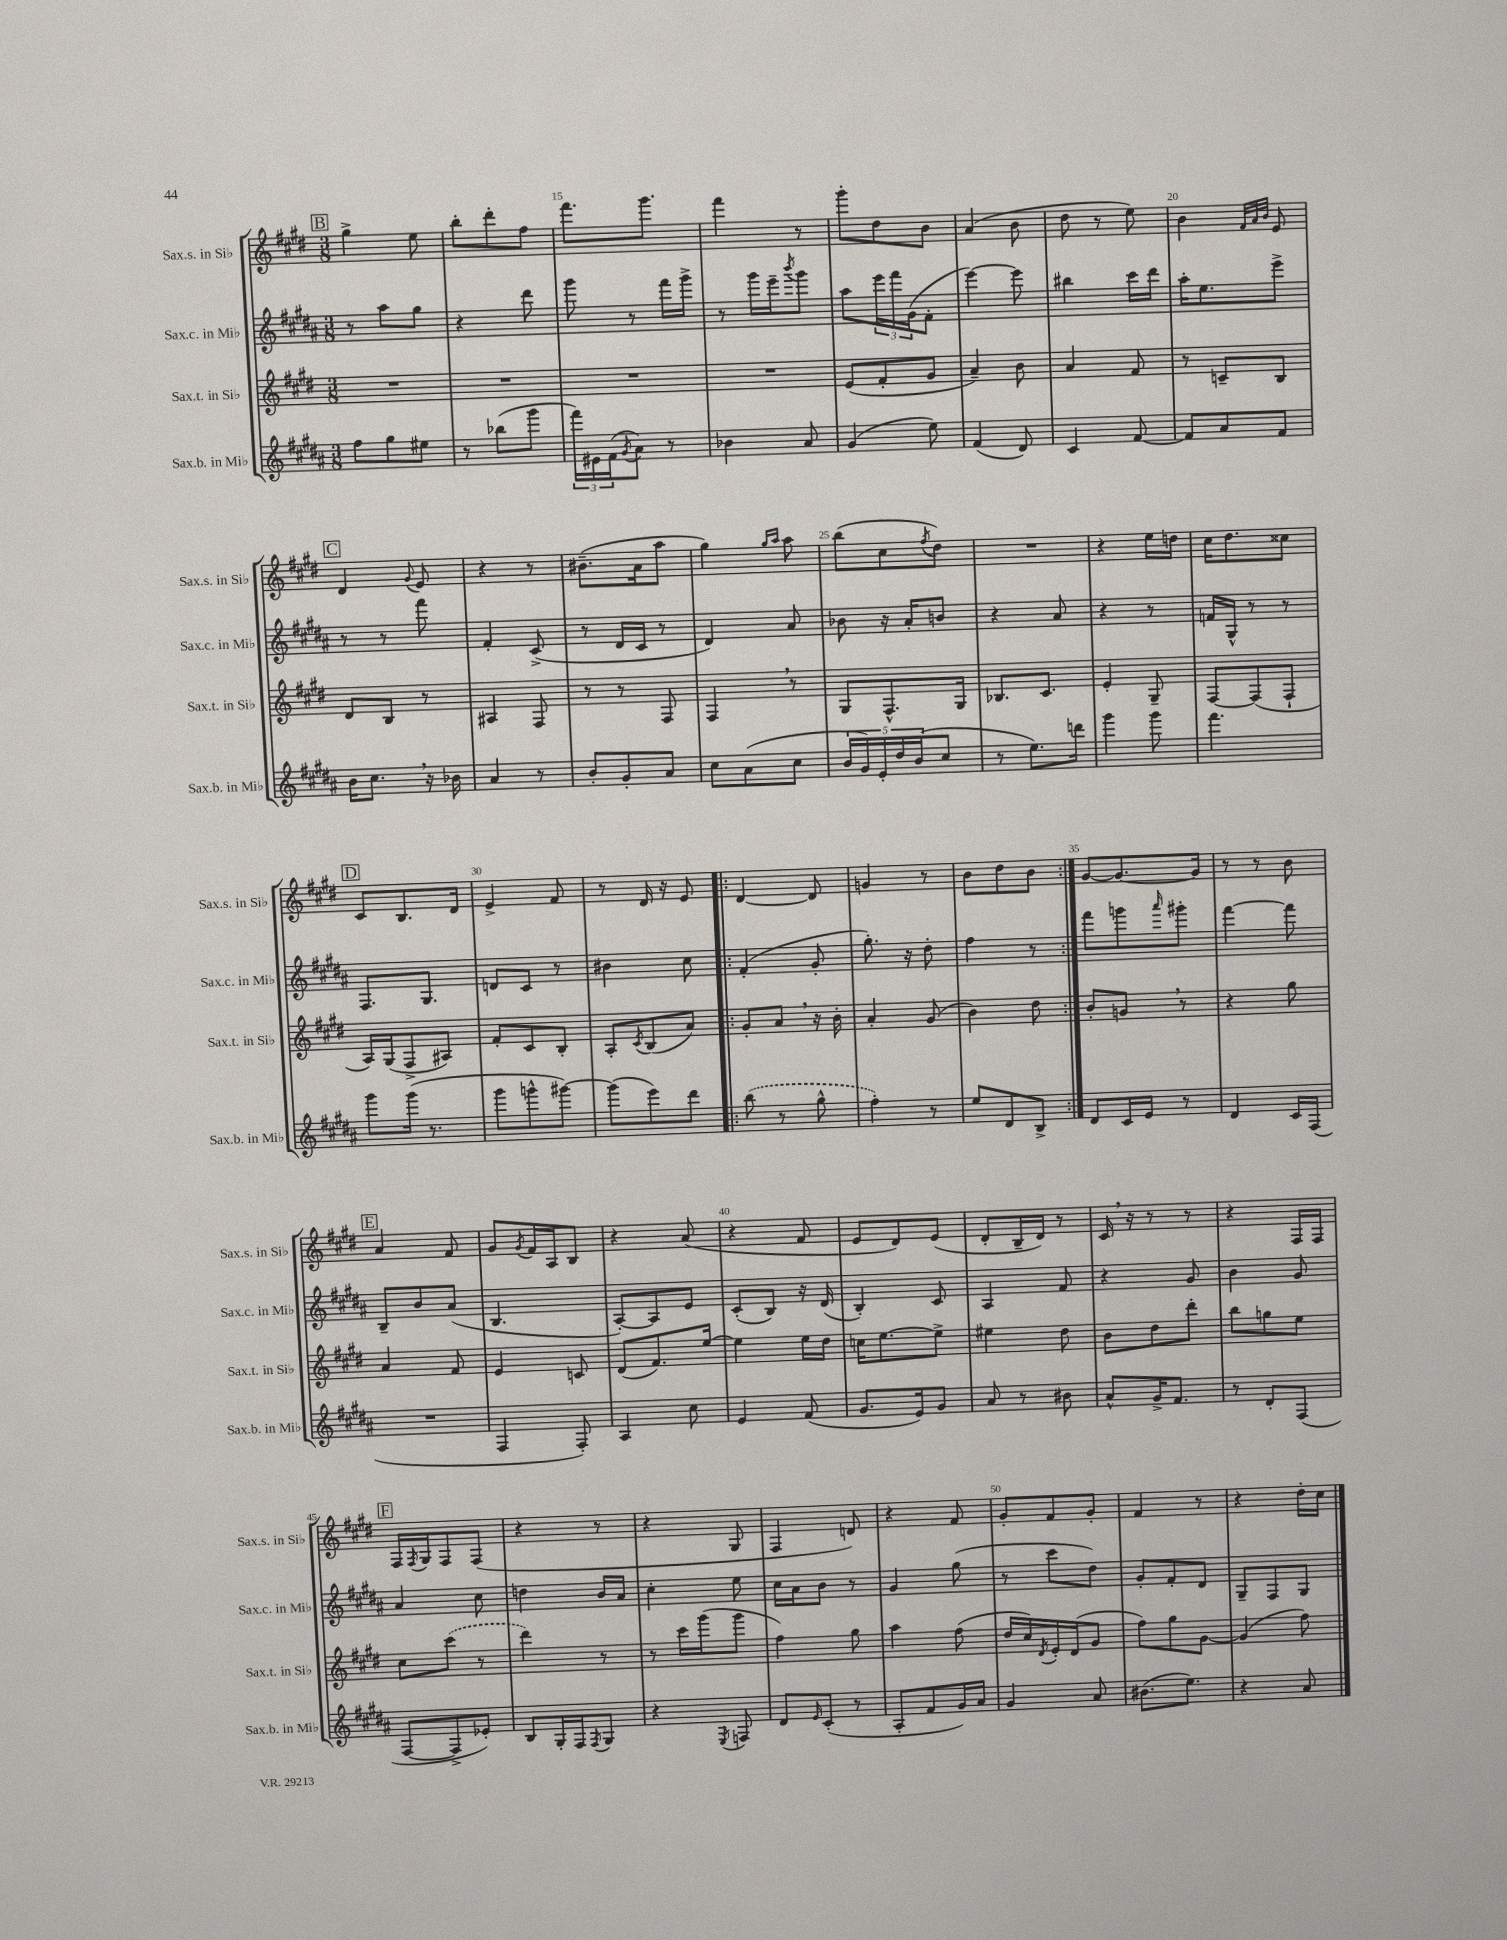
<<
\new StaffGroup <<
\new Staff = "s0" \with { instrumentName = "Sax.s. in Sib" shortInstrumentName = "Sax.s. in Sib" } {
    \clef treble \key e \major \numericTimeSignature \time 3/8
    \mark \markup { \box "B" } gis''4-> e''8 |
    b''8-. dis'''8-. fis''8 |
    fis'''8. gis'''8. |
    fis'''4 r8 |
    gis'''8-. dis''8 b'8 |
    a'4( b'8 |
    dis''8 r8 e''8) |
    b'4 \grace { fis'32 a'32 b'32 } e'8 |
    \mark \markup { \box "C" } dis'4 \appoggiatura { gis'8 } e'8 |
    r4 r8 |
    bis'8.--( a'16 a''8 |
    gis''4) \grace { gis''16 a''16 } a''8 |
    b''8( cis''8 \acciaccatura { fis''8 } dis''8) |
    R4. |
    r4 e''16 d''16 |
    cis''16 dis''8. cisis''8 |
    \mark \markup { \box "D" } cis'8 b8. dis'16 |
    e'4-> fis'8 |
    r8 dis'16 r16 e'8 |
    \repeat volta 2 { dis'4~ dis'8 |
    g'4 r8 |
    b'8 dis''8 b'8 | }
    gis'8~ gis'8.~ gis'16 |
    r8 r8 b'8 |
    \mark \markup { \box "E" } a'4 fis'8 |
    gis'8 \acciaccatura { gis'8 } fis'16 a16 b8 |
    r4 a'8( |
    r4 fis'8 |
    e'8 dis'8) e'8( |
    dis'8-. b16-- dis'16) r8 |
    cis'16 \breathe r16 r8 r8 |
    r4 fis16 fis16 |
    \mark \markup { \box "F" } fis16 \acciaccatura { fis8 } gis16 fis8 fis8( |
    r4 r8 |
    r4 gis8 |
    fis4 d'8) |
    r4 fis'8 |
    gis'8-. fis'8 gis'8-. |
    fis'4 r8 |
    r4 dis''16-. cis''16 \bar "|." |
}
\new Staff = "s1" \with { instrumentName = "Sax.c. in Mib" shortInstrumentName = "Sax.c. in Mib" } {
    \clef treble \key b \major \numericTimeSignature \time 3/8
    \mark \markup { \box "B" } r8 ais''8 gis''8 |
    r4 dis'''8 |
    gis'''8 r8 fis'''16 gis'''16-> |
    r8 gis'''16 e'''16-- \acciaccatura { b'''8 } gis'''8 |
    ais''8 \tuplet 3/2 { e'''16 fis'''16 gis'16( } fis'8-. |
    e'''4~) e'''8 |
    bis''4 cis'''16 dis'''16 |
    ais''16-. e''8. e'''8-> |
    \mark \markup { \box "C" } r8 r8 fis'''8 |
    fis'4-. cis'8->( |
    r8 dis'16 cis'16 r8 |
    dis'4) ais'8 |
    bes'8 r16 ais'16-. b'8 |
    r4 ais'8 |
    r4 r8 |
    f'16 gis16-^ r8 r8 |
    \mark \markup { \box "D" } fis8. gis8. |
    d'8 cis'8 r8 |
    bis'4 cis''8 |
    \repeat volta 2 { fis'4-.( gis'8-. |
    gis''8.-.) r16 dis''8-. |
    fis''4 r8 | }
    fis'''8 g'''8 \grace { ais'''16 } gis'''8-. |
    fis'''4~ fis'''8 |
    \mark \markup { \box "E" } b8-- b'8 ais'8( |
    b4. |
    ais8~-.) ais8 e'8 |
    cis'8-.( b8) r16 dis'16( |
    b4-.) cis'8 |
    ais4 fis'8 |
    r4 gis'8 |
    b'4 gis'8 |
    \mark \markup { \box "F" } ais'4 cis''8 |
    d''4 b'16 ais'16 |
    cis''4-. e''8 |
    cis''16 ais'16 b'8 r8 |
    gis'4 gis''8( |
    r8 cis'''8 dis''8) |
    gis'8-. fis'8-. dis'8 |
    gis8-- fis8 gis8 \bar "|." |
}
\new Staff = "s2" \with { instrumentName = "Sax.t. in Sib" shortInstrumentName = "Sax.t. in Sib" } {
    \clef treble \key e \major \numericTimeSignature \time 3/8
    \mark \markup { \box "B" } R4. |
    R4. |
    R4. |
    R4. |
    e'8( fis'8-. gis'8 |
    a'4--) b'8 |
    a'4 fis'8 |
    r8 c'8-- b8 |
    \mark \markup { \box "C" } dis'8 b8 r8 |
    ais4 fis8 |
    r8 r8 fis8 |
    fis4 \breathe r8 |
    gis8 fis8.-^ gis16 |
    bes8. cis'8. |
    e'4-. gis8-- |
    fis8~ fis8( fis8-! |
    \mark \markup { \box "D" } a16) gis16( fis8-> ais8) |
    fis'8-. cis'8 b8-. |
    a8-. \acciaccatura { cis'8 } b8( a'8) |
    \repeat volta 2 { gis'8-. a'8 \breathe r16 b'16-. |
    a'4-. gis'8( |
    b'4) dis''8 | }
    b'8-. g'8 \breathe r8 |
    r4 gis''8 |
    \mark \markup { \box "E" } a'4 fis'8 |
    e'4 c'8 |
    dis'8( fis'8.) e''16~ |
    e''4 e''16 dis''16 |
    c''16 e''8.~ e''8-> |
    eis''4 dis''8 |
    b'8 dis''8 dis'''8-. |
    b''8 g''8 e''8 |
    \mark \markup { \box "F" } cis''8 \once \slurDashed cis'''8( r8 |
    dis'''4) r8 |
    r8 cis'''16 gis'''16( gis'''8 |
    fis''4) gis''8 |
    a''4 fis''8( |
    dis''16 cis''16) \acciaccatura { dis'8 } e'16-. dis'16( gis'8 |
    fis''8) gis''8 gis'8~ |
    gis'4( fis''8) \bar "|." |
}
\new Staff = "s3" \with { instrumentName = "Sax.b. in Mib" shortInstrumentName = "Sax.b. in Mib" } {
    \clef treble \key b \major \numericTimeSignature \time 3/8
    \mark \markup { \box "B" } fis''8 gis''8 eis''8 |
    r8 bes''8( gis'''8 |
    \tuplet 3/2 { fis'''16) eis'16 fis'16( } \acciaccatura { gis'8 } ais'8) r8 |
    bes'4 ais'8 |
    gis'4( e''8) |
    fis'4( dis'8) |
    cis'4 fis'8~ |
    fis'8 ais'8 fis'8 |
    \mark \markup { \box "C" } b'16 cis''8. \breathe r16 bes'16 |
    ais'4 r8 |
    b'8-. gis'8-. ais'8 |
    cis''8 ais'8( cis''8 |
    \tuplet 5/4 { b'16 gis'16) e'16-. dis''16 b'16( } cis''8 |
    r8 e''8.) d'''16 |
    gis'''4 gis'''8 |
    fis'''4. |
    \mark \markup { \box "D" } gis'''8 gis'''16( r8. |
    gis'''8 g'''8-^ gis'''8~) |
    gis'''8( e'''8) dis'''8 |
    \repeat volta 2 { \once \slurDashed b''8( r8 gis''8-^ |
    fis''4-.) r8 |
    e''8 dis'8 b8-> | }
    dis'8 cis'16 e'16 r8 |
    dis'4 cis'16 fis16( |
    \mark \markup { \box "E" } R4. |
    fis4 fis8-.) |
    ais4 cis''8 |
    e'4 fis'8( |
    gis'8. e'16) gis'8 |
    ais'8 r8 bis'8 |
    ais'8-^ gis'16-> fis'8. |
    r8 dis'8-. fis8( |
    \mark \markup { \box "F" } fis8~ fis8-> ees'8-.) |
    b8 gis16-. fis16 \acciaccatura { fis8 } gis8 |
    r4 \acciaccatura { e8 } f8 |
    dis'8 \grace { e'16 } cis'8-.( r8 |
    ais8-. fis'8 gis'16) ais'16 |
    gis'4 ais'8 |
    bis'8.( e''8.) |
    r4 ais'8 \bar "|." |
}
>>
>>
\layout { \context { \Score currentBarNumber = #13 \override BarNumber.break-visibility = ##(#f #t #t) barNumberVisibility = #(every-nth-bar-number-visible 5) } }
